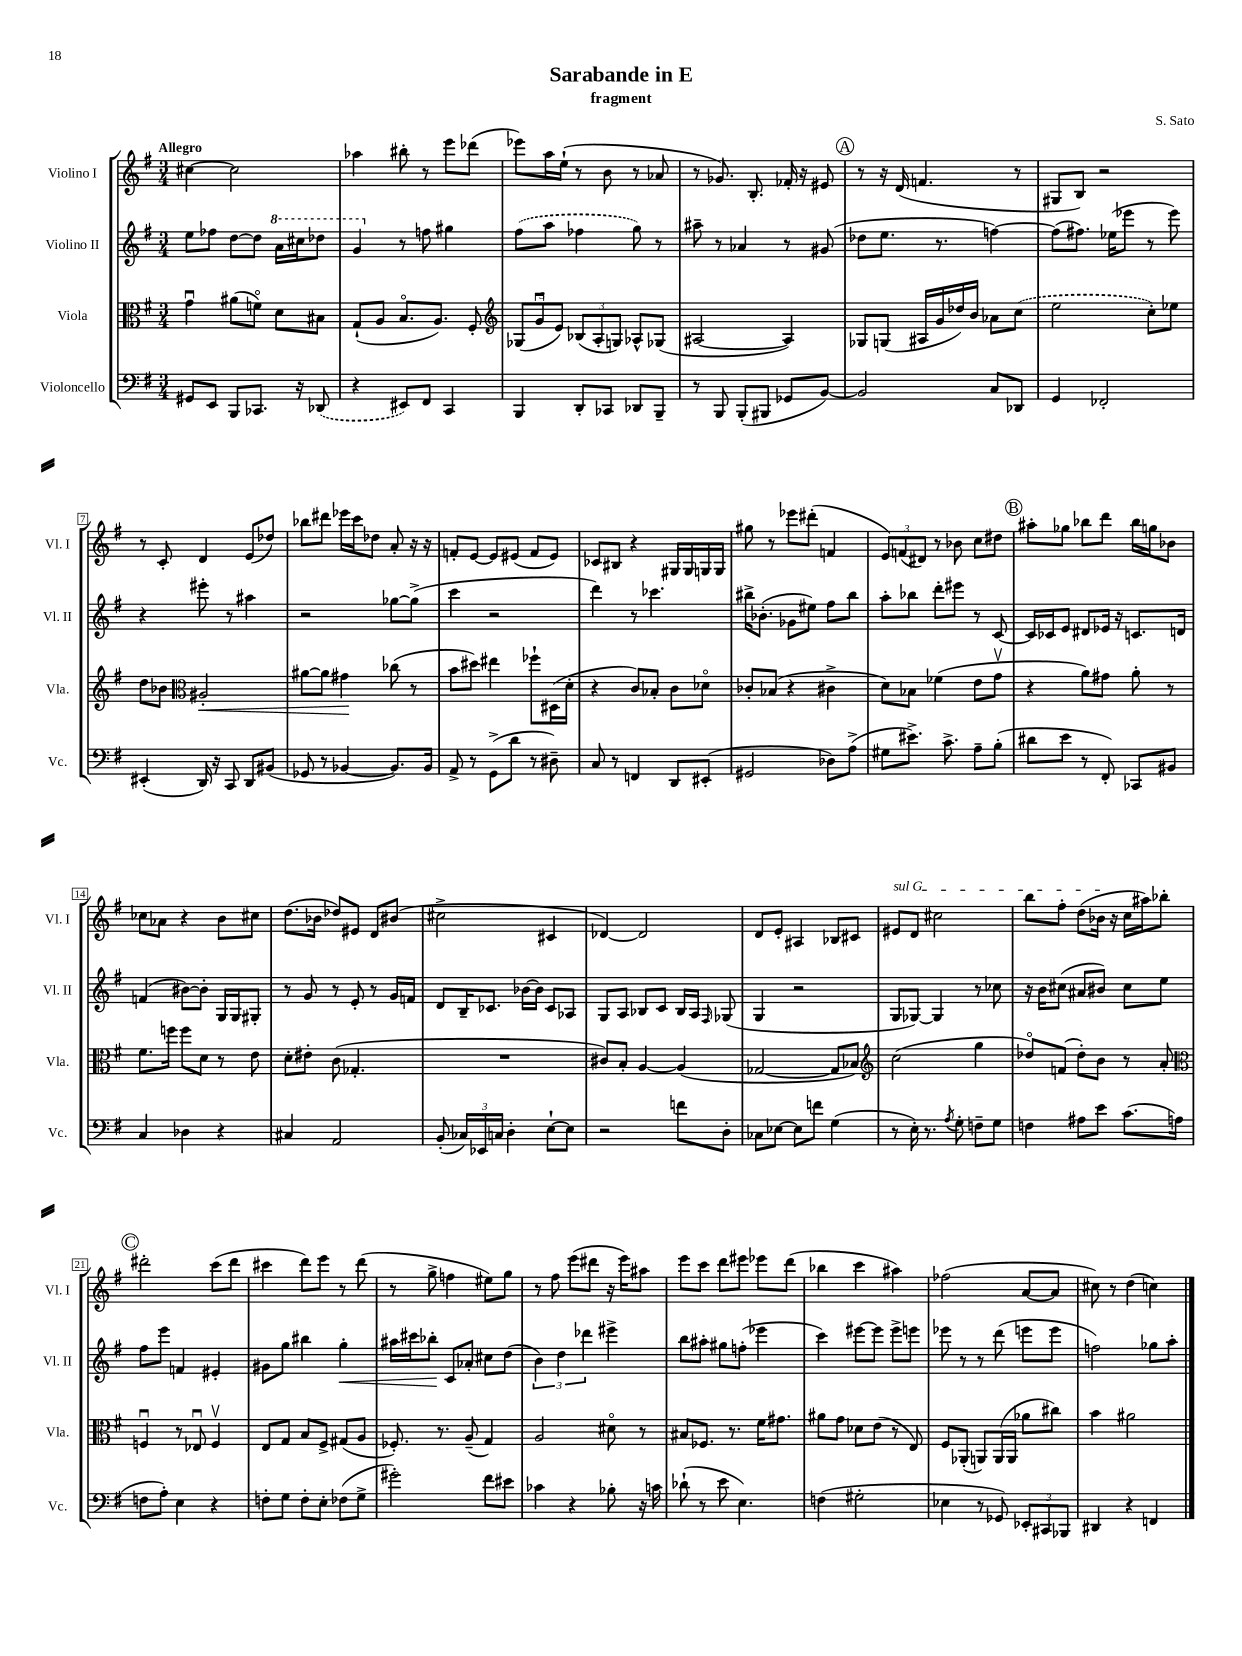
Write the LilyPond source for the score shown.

\header { title = "Sarabande in E" composer = "S. Sato" subtitle = "fragment" }
<<
\new StaffGroup <<
\new Staff = "s0" \with { instrumentName = "Violino I" shortInstrumentName = "Vl. I" } {
    \clef treble \key g \major \numericTimeSignature \time 3/4 \tempo "Allegro"
    \autoBeamOff cis''4~ cis''2 |
    aes''4 bis''8-. r8 e'''8[ des'''8]( |
    ees'''8[) a''16 e''16]-!( r8 b'8 r8 aes'8 |
    r8 ges'8.) b8.-. fes'16-. r16 eis'8 |
    \mark \markup { \circle "A" } r8 r16 d'16( f'4. r8 |
    gis8[ b8]) r2 |
    r8 c'8-. d'4 e'8[( des''8]) |
    bes''8[ dis'''8] ees'''16[ c'''16 des''8] a'8-. r16 r16 |
    f'8[-. e'8]~ e'8[ eis'8]( f'8[ eis'8]) |
    ces'8[ bis8] r4 gis16[ gis16 g16 g16] |
    gis''8 r8 ees'''8[ dis'''8]-.( f'4 |
    \tuplet 3/2 { e'8[) f'8( dis'8]) } r8 bes'8 c''8[ dis''8] |
    \mark \markup { \circle "B" } ais''8[-. ges''8] bes''8[ d'''8] bes''16[ g''16 bes'8] |
    ces''8[ aes'8] r4 b'8[ cis''8] |
    d''8.[( bes'16] des''8[) eis'8] d'8[ bis'8]( |
    cis''2-> cis'4 |
    des'4~) des'2 |
    d'8[ e'8]-. ais4 bes8[ cis'8] |
    \once \override TextSpanner.bound-details.left.text = \markup { \italic "sul G" } eis'8[\startTextSpan d'8] cis''2 |
    b''8[ fis''8]-. d''8[( bes'16]\stopTextSpan r16 c''16[ ais''16) bes''8]-. |
    \mark \markup { \circle "C" } dis'''2-. c'''8[( dis'''8] |
    cis'''4 d'''8[) e'''8] r8 d'''8( |
    r8 g''8-> f''4 eis''8[) g''8] |
    r8 fis''8 e'''8[( dis'''8] r16 e'''16[) ais''8] |
    e'''8[ c'''8] d'''8[ eis'''8] ees'''8[ d'''8]( |
    bes''4 c'''4 ais''4) |
    fes''2( a'8[~ a'8] |
    cis''8) r8 d''4( c''4) \bar "|." |
}
\new Staff = "s1" \with { instrumentName = "Violino II" shortInstrumentName = "Vl. II" } {
    \clef treble \key g \major \numericTimeSignature \time 3/4
    \autoBeamOff e''8[ fes''8] d''8[~ d''8] \ottava #1 a''16[ cis'''16 des'''8] |
    g''4 \ottava #0 r8 f''8 gis''4 |
    \once \slurDashed fis''8[( a''8] fes''4 g''8) r8 |
    ais''8-- r8 aes'4 r8 gis'8( |
    \mark \markup { \circle "A" } des''8[ e''8.] r8. f''4~) |
    f''8[( fis''8.]) ees''16[( ees'''8] r8 ees'''8) |
    r4 eis'''8-. r8 ais''4 |
    r2 ges''8[~ ges''8]->( |
    c'''4 r2 |
    d'''4) r8 ces'''4. |
    bis''16[-> bes'8.]-.( ges'8[ eis''8]) fis''8[ bis''8] |
    a''8[-. bes''8] d'''8[-. eis'''8] r8 c'8~ |
    \mark \markup { \circle "B" } c'16[ ces'16 e'8] dis'8[ ees'16] r16 c'8.[ d'16] |
    f'4( bis'8[~) bis'8]-. g16[ g16 gis8]-. |
    r8 g'8 r8 e'8-. r8 g'16[ f'16] |
    d'8[ b16-- ces'8.] bes'16[~ bes'16] ces'8[ aes8] |
    g8[ a8] bes8[ c'8] bes16[ a16] \grace { fis16 } ges8( |
    g4 r2 |
    g8[ ges8]~) ges4 r8 ces''8 |
    r16 b'16[ cis''8]( ais'8[ bis'8]) cis''8[ e''8] |
    \mark \markup { \circle "C" } fis''8[ e'''8] f'4 eis'4-. |
    gis'8[ g''8] bis''4 g''4-.\< |
    ais''16[ cis'''16 bes''8]-.\! c'8[ aes'8]-. cis''8[ d''8]( |
    \tuplet 3/2 { b'4) d''4 des'''4 } eis'''4-> |
    b''8[ ais''8]-. gis''8[ f''8]-.( ees'''4 |
    c'''4) eis'''8[~ eis'''8] eis'''8[-> e'''8] |
    ees'''8 r8 r8 d'''8( e'''8[ e'''8] |
    f''2) ges''8[ a''8]-. \bar "|." |
}
\new Staff = "s2" \with { instrumentName = "Viola" shortInstrumentName = "Vla." } {
    \clef alto \key g \major \numericTimeSignature \time 3/4
    \autoBeamOff g'4\downbow ais'8[( f'8]\flageolet) d'8[ bis8] |
    g8[-!( a8] b8.[\flageolet a8.]) fis8-. |
    \clef treble \tuplet 3/2 { ges8[( g'8\downbow e'8]) } \tuplet 3/2 { bes8[( a8-. g8]) } aes8[-^ ges8]( |
    ais2~ ais4) |
    \mark \markup { \circle "A" } ges8[ g8]( ais16[ g'16 des''16) b'16] aes'8[ \once \slurDashed c''8]( |
    e''2 c''8[-.) ees''8] |
    d''8[ bes'8] \clef alto ais2-.\< |
    ais'8[~ ais'8] gis'4\! ces''8( r8 |
    b'8[ dis''8]) eis''4 fes''8[-! dis16( d'16]-. |
    r4 c'8[) bes8]-. c'8[ des'8]\flageolet |
    ces'8[-. bes8]( r4 cis'4-> |
    d'8[) bes8] fes'4( e'8[ g'8]\upbow |
    \mark \markup { \circle "B" } r4 a'8[) gis'8] a'8-. r8 |
    fis'8.[ f''16] f''8[ d'8] r8 e'8 |
    d'8[-. eis'8]-. c'8( ges4.-. |
    R2. |
    cis'8[) b8]-. a4~ a4( |
    ges2~ ges8[ bes8]) |
    \clef treble c''2( g''4 |
    des''8[\flageolet) f'8]( des''8[-.) b'8] r8 a'8-. |
    \mark \markup { \circle "C" } \clef alto f4\downbow r8 ees8\downbow f4\upbow |
    e8[ g8] b8[ fis8]-> gis8[( a8] |
    fes8.-.) r8. a8--( g4) |
    a2 dis'8\flageolet r8 |
    bis8[ fes8.] r8. fis'16[ gis'8.] |
    ais'8[ g'8] des'8[ e'8]( r8 e8) |
    fis8[ aes,8]-.( a,8[) a,16( a,16] aes'8[ cis''8]) |
    b'4 ais'2 \bar "|." |
}
\new Staff = "s3" \with { instrumentName = "Violoncello" shortInstrumentName = "Vc." } {
    \clef bass \key g \major \numericTimeSignature \time 3/4
    \autoBeamOff gis,8[ e,8] b,,8[ ces,8.] r16 \once \slurDashed des,8( |
    r4 eis,8[) fis,8] c,4 |
    b,,4 d,8[-. ces,8] des,8[ b,,8]-- |
    r8 b,,8 b,,8[-.( bis,,8] ges,8[ b,8]~) |
    \mark \markup { \circle "A" } b,2 c8[ des,8] |
    g,4 fes,2-. |
    eis,4-.( d,16) r16 c,8 d,8[ bis,8]( |
    ges,8 r8 bes,4~ bes,8.[) bes,16] |
    a,8-> r8 g,8[->( d'8] r8 dis8--) |
    c8 r8 f,4 d,8[ eis,8]-.( |
    gis,2 des8[) a8]->( |
    gis8[ eis'8.]->) c'8.-> a8[-- b8]-.( |
    \mark \markup { \circle "B" } dis'8[ e'8] r8 fis,8-.) ces,8[ bis,8] |
    c4 des4 r4 |
    cis4 a,2 |
    b,8-.( \tuplet 3/2 { ces16[) ees,16 c16] } d4-. e8[~-! e8] |
    r2 f'8[ d8]-. |
    ces8[ ees8]~ ees8[ f'8] g4( |
    r8 e16-.) r8. \acciaccatura { a8 } g8-. f8[-- g8] |
    f4 ais8[ e'8] c'8.[( a16] |
    \mark \markup { \circle "C" } f8[ a8]-.) e4 r4 |
    f8[-. g8] f8[-. e8]-. fes8[( g8]-> |
    gis'2-.) fis'8[ eis'8] |
    ces'4 r4 bes8-. r16 c'16 |
    des'8-!( r8 e'8 e4.) |
    f4( gis2-. |
    ees4 r8 ges,8) \tuplet 3/2 { ees,8[-. cis,8 bes,,8] } |
    dis,4 r4 f,4 \bar "|." |
}
>>
>>
\layout { \context { \Score \override BarNumber.stencil = #(make-stencil-boxer 0.1 0.3 ly:text-interface::print) } }
